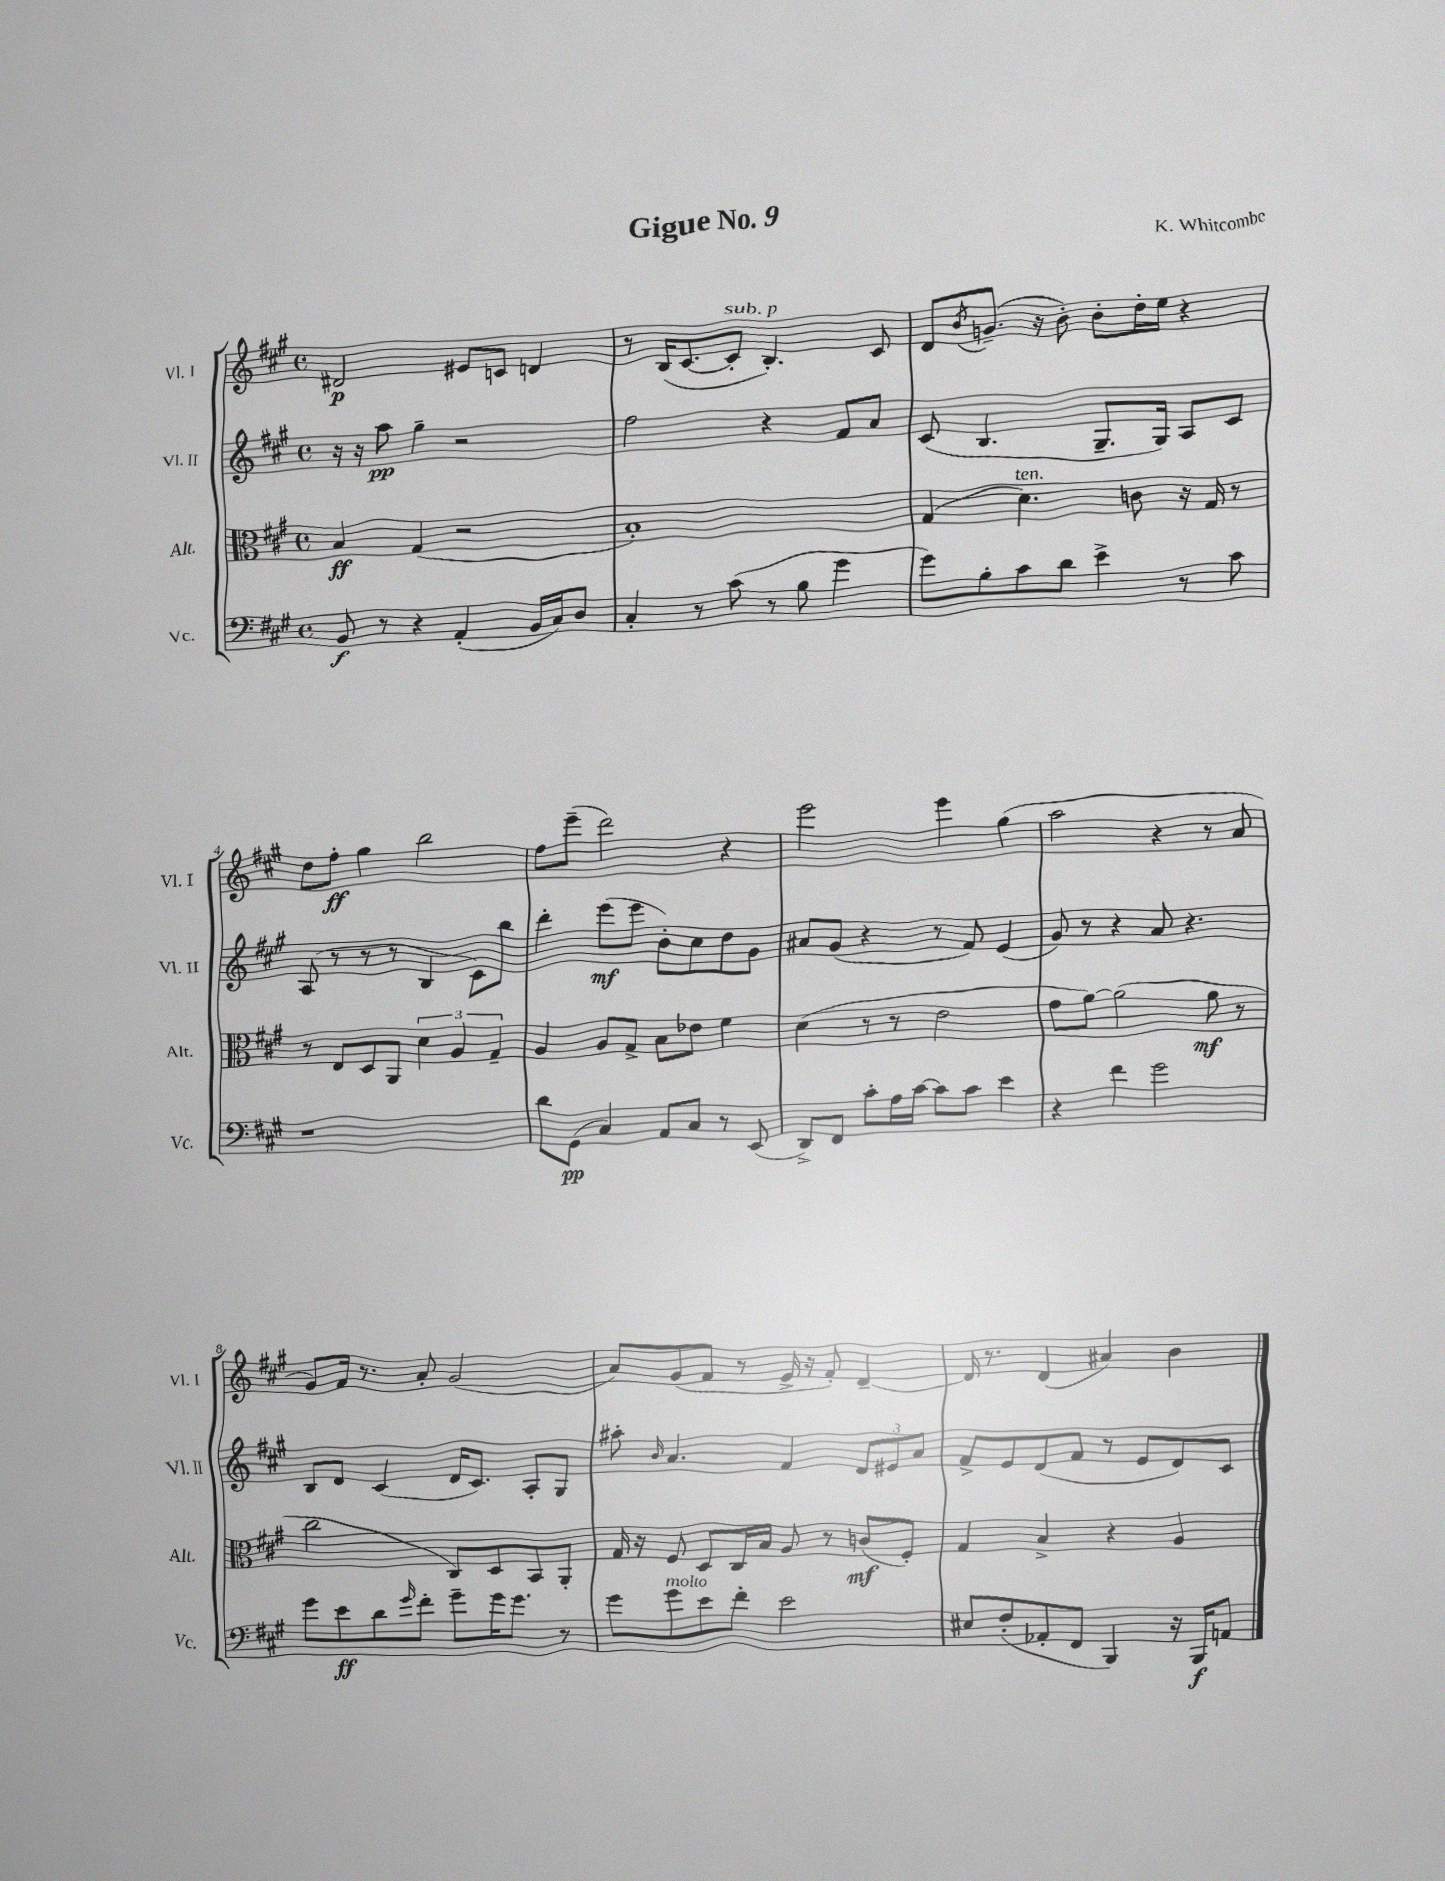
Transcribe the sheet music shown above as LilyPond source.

\header { title = "Gigue No. 9" composer = "K. Whitcombe" }
<<
\new StaffGroup <<
\new Staff = "s0" \with { instrumentName = "Vl. I" shortInstrumentName = "Vl. I" } {
    \clef treble \key a \major \defaultTimeSignature \time 4/4
    dis'2\p eis'8 c'8 d'4 |
    r8 b16( cis'8.~ cis'8-.^\markup { \italic "sub. p" } b4.-.) cis'8 |
    d'8 \acciaccatura { b'8 } g'8.--( r16 b'8-.) b'8-. d''16-. e''16 r4 |
    d''8 fis''8-.\ff gis''4 b''2 |
    fis''8 e'''8--( d'''2) r4 |
    e'''2 e'''4 gis''4( |
    a''2 r4 r8 a'8 |
    gis'8) fis'16 r8. a'8-. gis'2( |
    a'8) gis'8( fis'8 r8 e'16-> r16 fis'8-.) d'4~-- |
    d'16 r8. d'4( ais'4) b'4 \bar "|." |
}
\new Staff = "s1" \with { instrumentName = "Vl. II" shortInstrumentName = "Vl. II" } {
    \clef treble \key a \major \defaultTimeSignature \time 4/4
    r16 r16 a''8\pp gis''4-- r2 |
    fis''2 r4 fis'8 a'8 |
    cis'8( b4. gis8.-- gis16) a8 cis'8 |
    a8( r8 r8 r8 b4 cis'8) b''8 |
    d'''4-. e'''8\mf( e'''8 b'8-.) cis''8 d''8 gis'8 |
    ais'8 gis'8( r4 r8 fis'8) e'4( |
    gis'8) r8 r4 a'8 r4. |
    b8 d'8 cis'4( d'16 cis'8.) a8-. gis8 |
    ais''8-. \grace { b'16 } a'4. fis'4 \tuplet 3/2 { d'8 eis'8 a'8 } |
    fis'8-> e'8 d'8( fis'8 r8 e'8 d'8) cis'8 \bar "|." |
}
\new Staff = "s2" \with { instrumentName = "Alt." shortInstrumentName = "Alt." } {
    \clef alto \key a \major \defaultTimeSignature \time 4/4
    b4\ff gis4( r2 |
    b1-.) |
    gis4( d'4.^\markup { \italic "ten." }) c'8 r16 gis16 r8 |
    r8 e8 d8 a,8 \tuplet 3/2 { d'4 a4 gis4-- } |
    a4 a8 gis8-> b8 ees'8 fis'4 |
    d'4( r8 r8 e'2 |
    gis'8 a'8~) a'2( a'8\mf r8 |
    cis''2 cis8) d8 b,8 a,8-. |
    gis16 r16 fis8 d8 cis16 b16 a8 r8 c'8\mf( fis8-.) |
    gis4 b4-> r4 a4 \bar "|." |
}
\new Staff = "s3" \with { instrumentName = "Vc." shortInstrumentName = "Vc." } {
    \clef bass \key a \major \defaultTimeSignature \time 4/4
    b,8\f r8 r4 a,4-.( b,16 cis16) d8 |
    cis4-. r8 cis'8( r8 b8 gis'4 |
    gis'8) b8-. cis'8 d'8 e'4-> r8 cis'8 |
    r1 |
    d'8 gis,8\pp( cis4) a,8 cis8 r8 e,8( |
    d,8->) fis,8 cis'8-. a16 cis'16~ cis'8 cis'8 e'4 |
    r4 fis'4 gis'2 |
    gis'8 e'8\ff d'8 \grace { gis'16 } fis'8-. gis'8-- gis'16 gis'8. r8 |
    gis'8 gis'8^\markup { \italic "molto" } e'8 fis'8-. e'2 |
    eis8 fis8-.( aes,8-. fis,8 b,,4) r16 b,,16\f a,8 \bar "|." |
}
>>
>>
